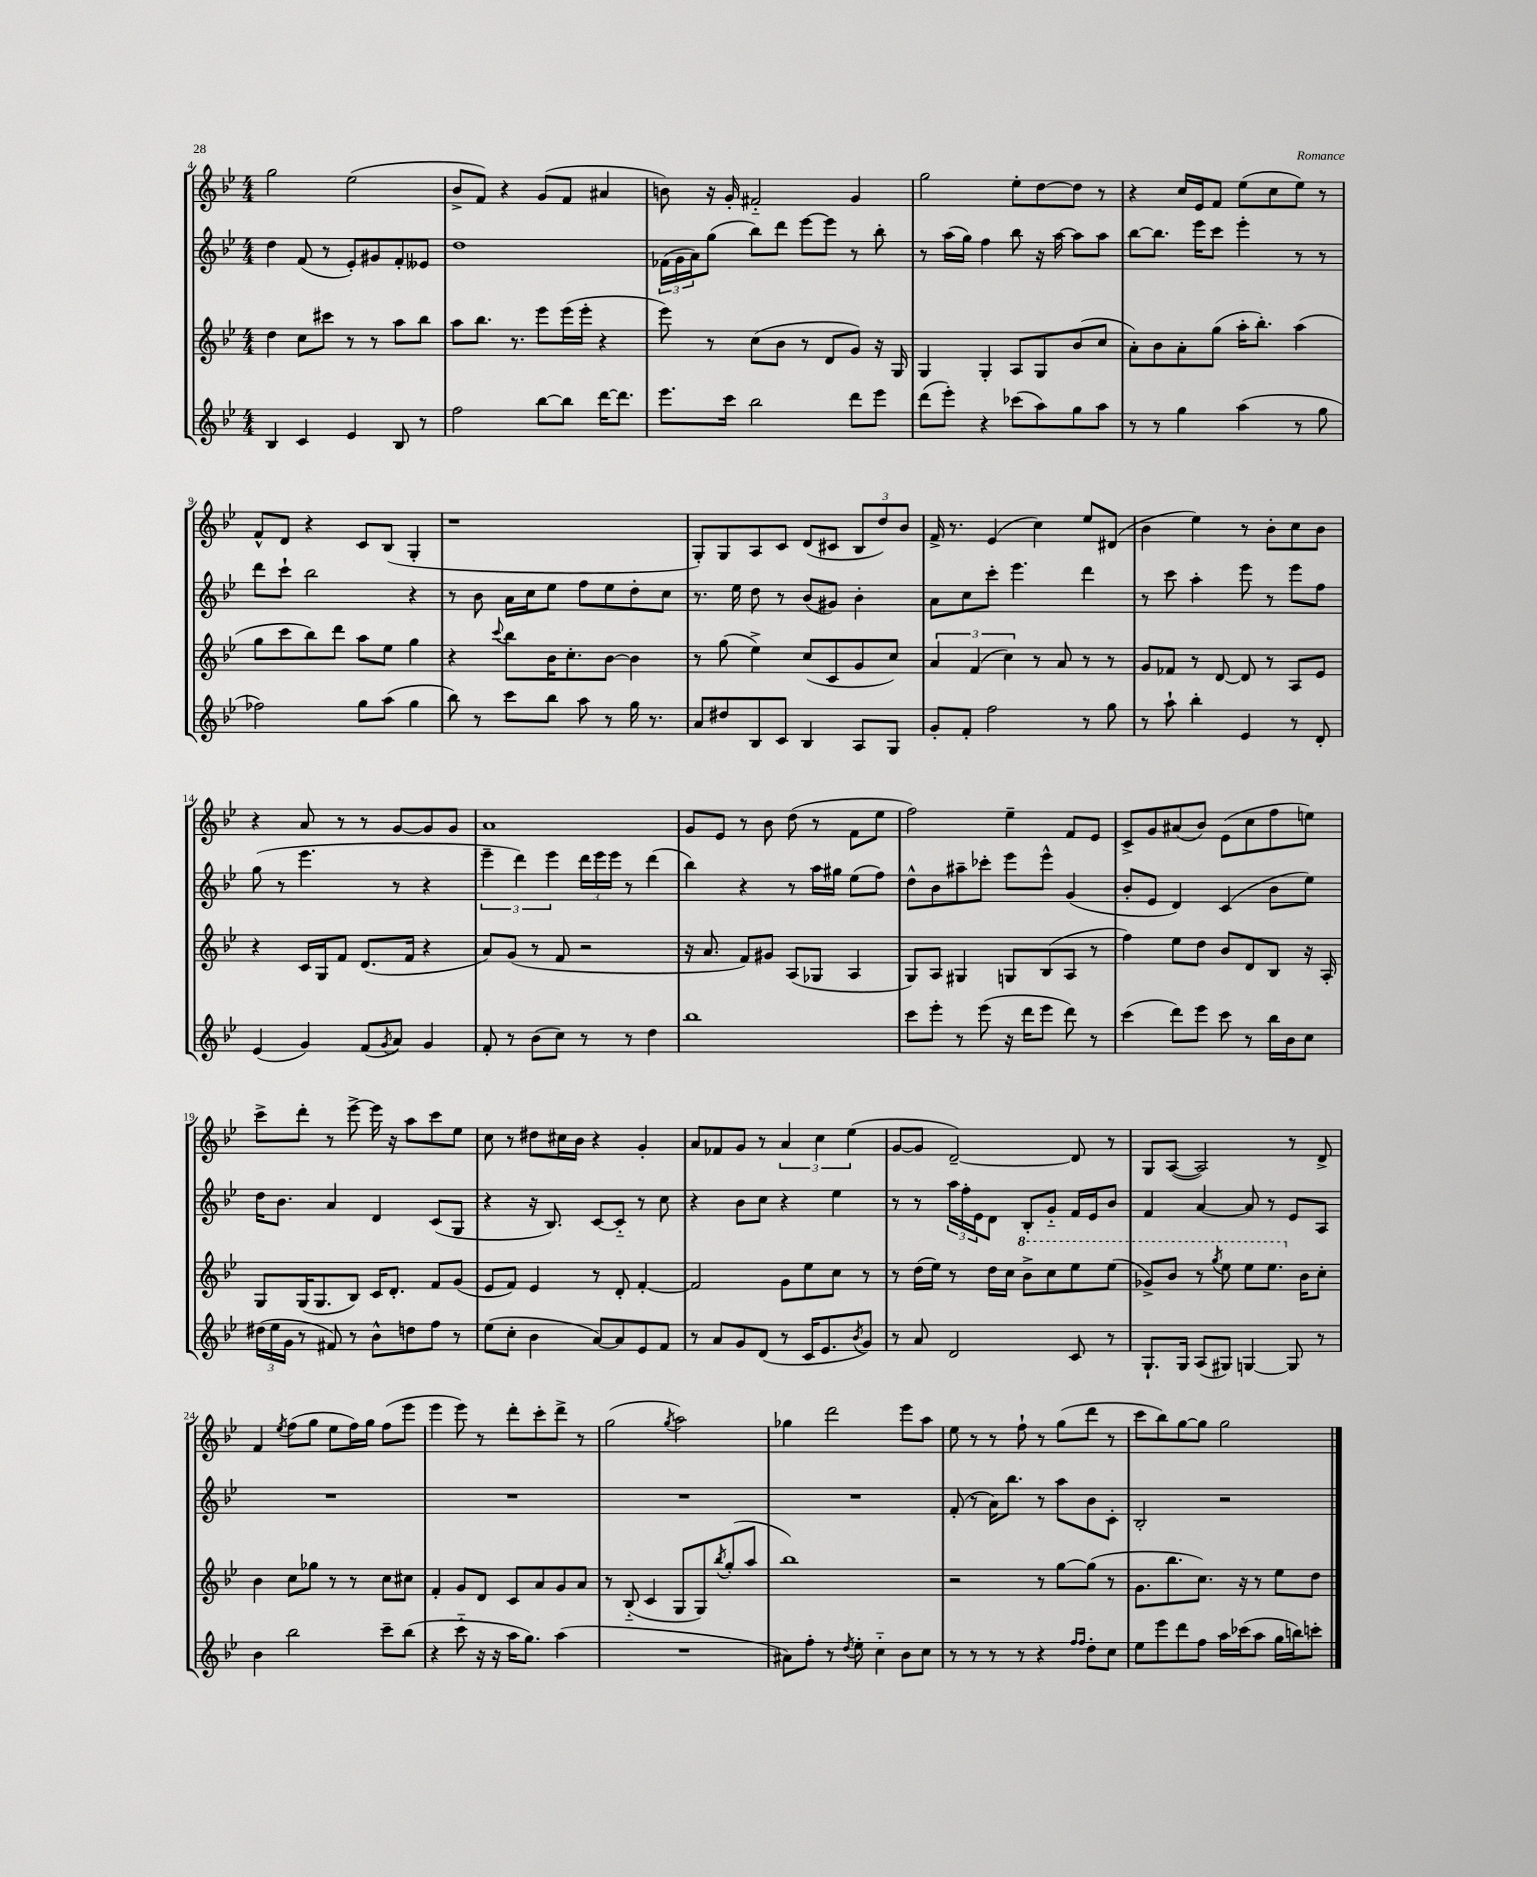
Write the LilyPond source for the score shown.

<<
\new StaffGroup <<
\new Staff = "s0" {
    \clef treble \key bes \major \numericTimeSignature \time 4/4
    g''2 ees''2( |
    bes'8-> f'8) r4 g'8( f'8 ais'4 |
    b'8) r16 g'16-. fis'2-_ g'4 |
    g''2 ees''8-. d''8~ d''8 r8 |
    r4 c''16 ees'16 f'8 ees''8( c''8 ees''8) r8 |
    f'8-^ d'8 r4 c'8 bes8( g4-. |
    r1 |
    g8-.) g8 a8 c'8 d'8( cis'8 \tuplet 3/2 { bes8 d''8) bes'8 } |
    f'16-> r8. ees'4( c''4) ees''8 dis'8( |
    bes'4 ees''4) r8 bes'8-. c''8 bes'8 |
    r4 a'8 r8 r8 g'8~ g'8 g'8 |
    a'1 |
    g'8 ees'8 r8 bes'8 d''8( r8 f'8 ees''8 |
    f''2) ees''4-- f'8 ees'8 |
    c'8-> g'8 ais'8( bes'8) ees'8( c''8 f''8 e''8) |
    c'''8-> d'''8-. r8 ees'''8~-> ees'''16 r16 a''8 c'''8 ees''8 |
    c''8 r8 dis''8 cis''16 bes'16 r4 g'4-. |
    a'8 fes'8 g'8 r8 \tuplet 3/2 { a'4 c''4 ees''4( } |
    g'8~ g'8 d'2~--) d'8 r8 |
    g8 a8~( a2) r8 d'8-> |
    f'4 \acciaccatura { ees''8 } f''8( g''8 ees''8 f''16) g''16 f''8( ees'''8 |
    ees'''4 ees'''8) r8 d'''8-. c'''8-. d'''8-> r8 |
    g''2( \acciaccatura { g''8 } a''2) |
    ges''4 d'''2 ees'''8 a''8 |
    ees''8 r8 r8 f''8-! r8 g''8( d'''8 r8 |
    c'''8 bes''8) g''8~ g''8 g''2 \bar "|." |
}
\new Staff = "s1" {
    \clef treble \key bes \major \numericTimeSignature \time 4/4
    d''4 f'8( r8 ees'8-.) gis'8 f'8-. eeses'8 |
    d''1 |
    \tuplet 3/2 { fes'16( g'16 a'16) } g''8( bes''8) d'''8 ees'''8~ ees'''8 r8 bes''8-. |
    r8 a''16( g''16) f''4 bes''8 r16 a''16~ a''8 a''8 |
    bes''8~ bes''8. ees'''16 c'''8 ees'''4-. r8 r8 |
    d'''8 c'''8-! bes''2 r4 |
    r8 bes'8 a'16 c''16 ees''8 f''8 ees''8 d''8-. c''8 |
    r8. ees''16 d''8 r8 bes'8( gis'8) bes'4-. |
    a'8 c''8 c'''8-. ees'''4. d'''4 |
    r8 c'''8 a''4-. ees'''8 r8 ees'''8 f''8 |
    g''8( r8 ees'''4. r8 r4 |
    \tuplet 3/2 { ees'''4-- d'''4) ees'''4 } \tuplet 3/2 { d'''16 ees'''16 ees'''16 } r8 d'''4( |
    bes''4) r4 r8 a''16 gis''16 ees''8( f''8) |
    d''8-^ bes'8 ais''8-- ces'''8-. ees'''8 ees'''8-^ g'4( |
    bes'8-. ees'8 d'4) c'4( bes'8 ees''8) |
    d''16 bes'8. a'4 d'4 c'8( g8 |
    r4 r16 bes8.) c'8~ c'8-_ r8 c''8 |
    r4 bes'8 c''8 r4 ees''4 |
    r8 r8 \tuplet 3/2 { a''16 f''16-. ees'16 } d'8 bes8-. g'8-_ f'16 ees'16 bes'8 |
    f'4 a'4~ a'8 r8 ees'8 a8 |
    R1 |
    R1 |
    R1 |
    R1 |
    f'8-.( r8 a'16) bes''8. r8 a''8 bes'8 c'8-. |
    bes2-. r2 \bar "|." |
}
\new Staff = "s2" {
    \clef treble \key bes \major \numericTimeSignature \time 4/4
    d''4 c''8 cis'''8 r8 r8 a''8 bes''8 |
    a''8 bes''8. r8. ees'''8 ees'''16( ees'''16-. r4 |
    ees'''8) r8 c''8( bes'8 r8 d'8 g'8) r16 g16 |
    g4 g4-. a8 g8 bes'8( c''8 |
    a'8-.) bes'8 a'8-. g''8( a''16-. bes''8.-.) a''4( |
    g''8 c'''8 bes''8) d'''8 a''8 ees''8 g''4 |
    r4 \appoggiatura { c'''8 } bes''8 bes'16 c''8.-. bes'8~ bes'4 |
    r8 g''8( ees''4->) c''8( c'8 g'8 c''8) |
    \tuplet 3/2 { a'4 f'4( c''4) } r8 a'8 r8 r8 |
    g'8 fes'8 r8 d'8~ d'8 r8 a8 ees'8 |
    r4 c'16 g16 f'8 d'8.( f'16 r4 |
    a'8) g'8( r8 f'8 r2 |
    r16 a'8. f'8) gis'8 a8( ges8 a4 |
    g8) a8 gis4 g8 bes8( a8 r8 |
    f''4) ees''8 d''8 bes'8 d'8 bes8 r16 a16-. |
    g8 g16( g8. bes8) c'16 d'8.-. f'8 g'8( |
    ees'8 f'8) ees'4 r8 d'8-. f'4~-. |
    f'2 g'8 ees''8 c''8 r8 |
    r8 d''16( ees''16) r8 d''16 c''16 \ottava #1 bes''8-> c'''8 ees'''8 ees'''8( |
    ges''8->) bes''8 r8 \acciaccatura { g'''8 } ees'''8 ees'''8 ees'''8. \ottava #0 bes'16 c''8-. |
    bes'4 c''8 ges''8 r8 r8 c''8 cis''8 |
    f'4-. g'8 d'8 c'8 a'8 g'8 a'8 |
    r8 bes8-_( c'4 g8 g8) \acciaccatura { bes''8 } g''8-.( a''8 |
    bes''1) |
    r2 r8 g''8~ g''8( r8 |
    g'8. bes''8. c''8.) r16 r8 ees''8 d''8 \bar "|." |
}
\new Staff = "s3" {
    \clef treble \key bes \major \numericTimeSignature \time 4/4
    bes4 c'4 ees'4 bes8 r8 |
    f''2 bes''8~ bes''8 d'''16~ d'''8. |
    ees'''8. c'''16 bes''2 d'''8 ees'''8 |
    d'''8( ees'''8-.) r4 ces'''8( a''8) g''8 a''8 |
    r8 r8 g''4 a''4( r8 g''8 |
    fes''2) g''8 a''8( g''4 |
    bes''8) r8 c'''8 bes''8 a''8 r8 g''16 r8. |
    a'8 dis''8 bes8 c'8 bes4 a8 g8 |
    g'8-. f'8-. f''2 r8 g''8 |
    r8 a''8-! bes''4-. ees'4 r8 d'8-. |
    ees'4( g'4) f'8( \acciaccatura { g'8 } a'8) g'4 |
    f'8-. r8 bes'8( c''8) r8 r8 d''4 |
    bes''1 |
    c'''8 ees'''8-. r8 ees'''8( r16 d'''16 ees'''8 d'''8) r8 |
    c'''4( d'''8) ees'''8 c'''8 r8 bes''16 bes'16 c''8 |
    \tuplet 3/2 { dis''16( ees''16 g'16 } r8 fis'8) r8 bes'8-^ d''8 f''8 r8 |
    ees''8( c''8-. bes'4 a'8~) a'8 ees'8 f'8 |
    r8 a'8 g'8 d'8( r8 c'16 ees'8. \acciaccatura { bes'8 } g'8) |
    r8 a'8 d'2 c'8 r8 |
    g8.-! g16 a8( gis8) g4~ g8 r8 |
    bes'4 bes''2 c'''8-- bes''8( |
    r4 c'''8-_ r16 r16 a''16 g''8.) a''4( |
    R1 |
    ais'8) f''8-. r8 \acciaccatura { d''8 } ees''8-. c''4-_ bes'8 c''8 |
    r8 r8 r8 r8 r4 \grace { f''16 f''16 } d''8-. c''8 |
    ees''8 ees'''8 d'''8 f''8 a''16 ces'''16( a''8 g''16 b''16) c'''8-. \bar "|." |
}
>>
>>
\layout { \context { \Score currentBarNumber = #4 } }
